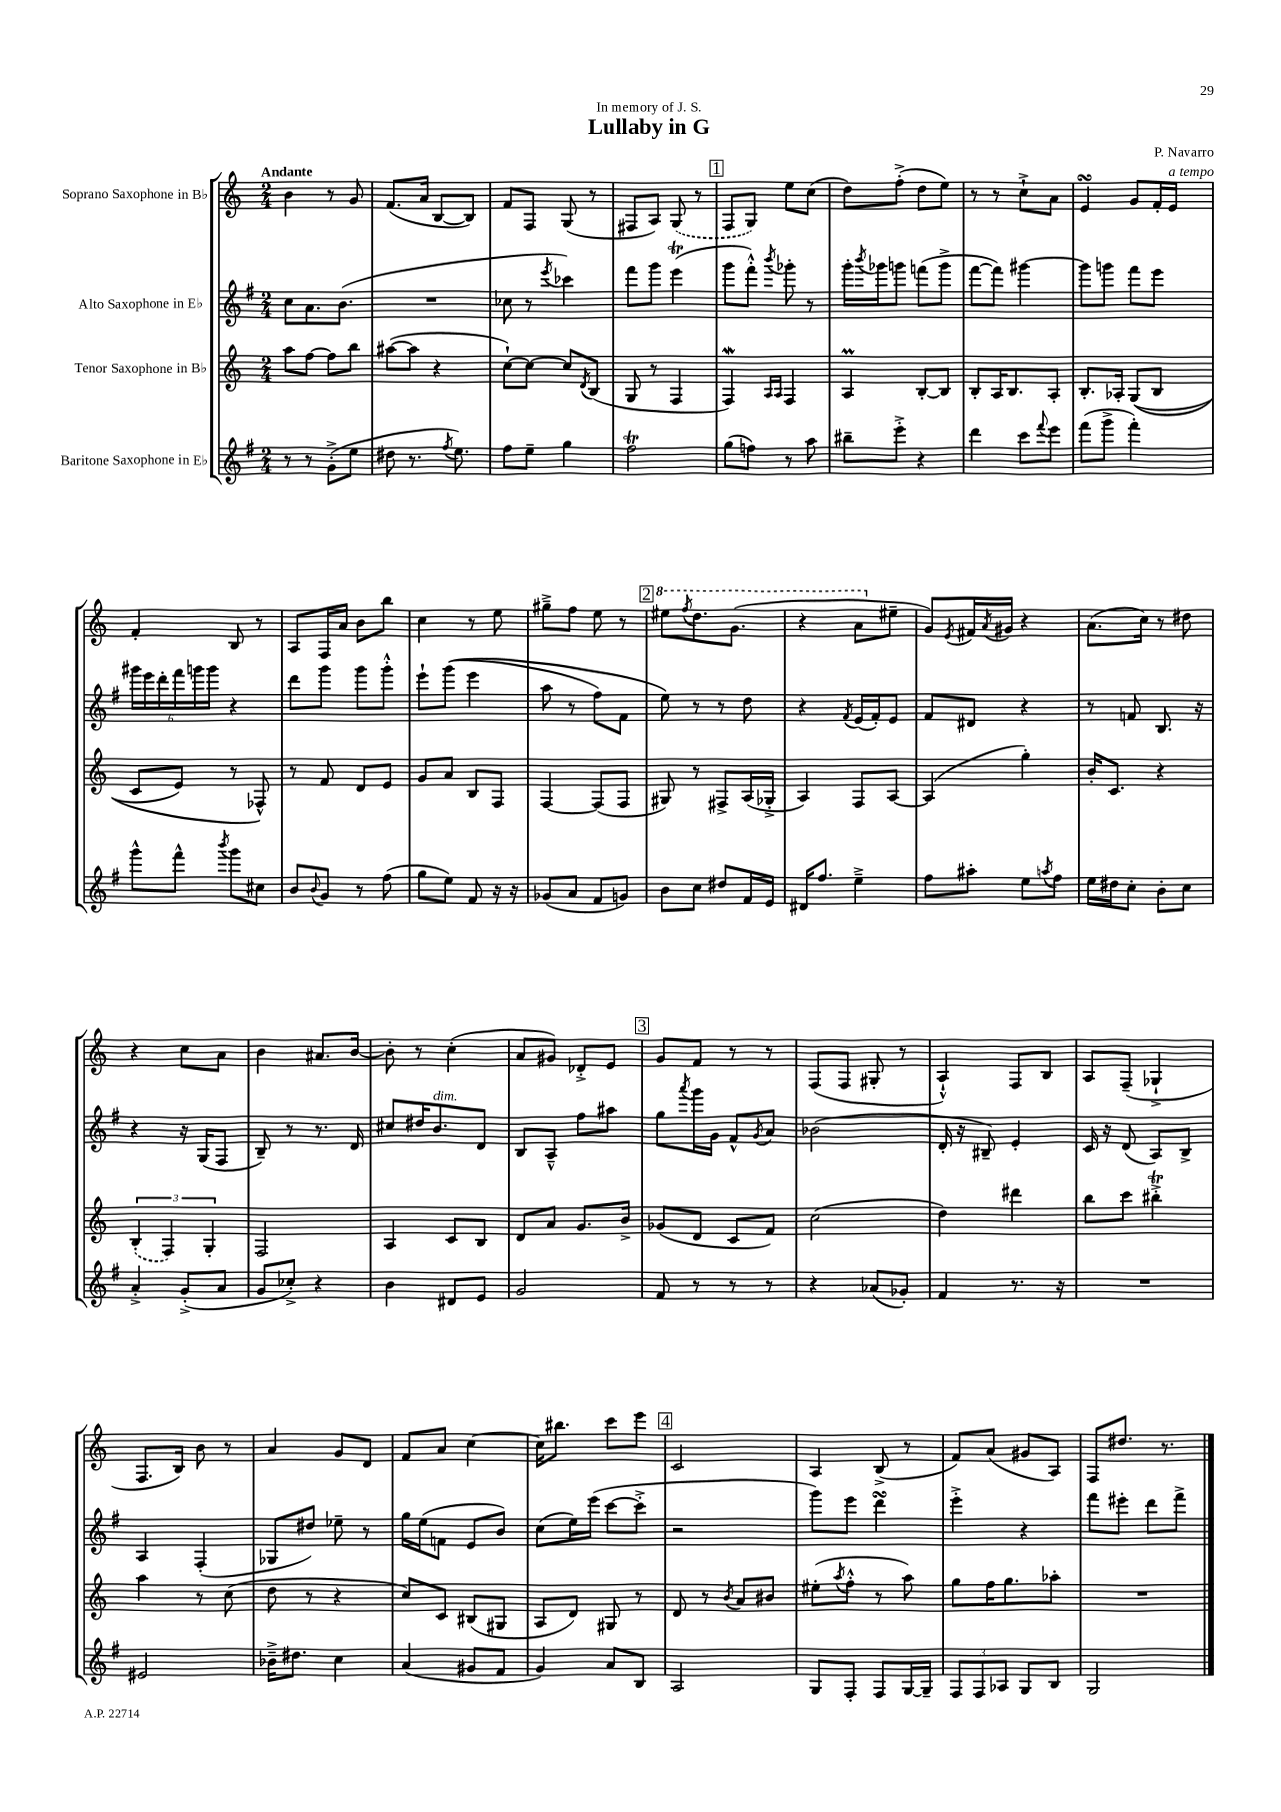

**kern	**kern	**kern	**kern
*part4	*part3	*part2	*part1
*staff4	*staff3	*staff2	*staff1
*I"Baritone Saxophone in E♭	*I"Tenor Saxophone in B♭	*I"Alto Saxophone in E♭	*I"Soprano Saxophone in B♭
*clefG2	*clefG2	*clefG2	*clefG2
*k[f#]	*k[]	*k[f#]	*k[]
*M2/4	*M2/4	*M2/4	*M2/4
=1	=1	=1	=1
!	!	!	!LO:TX:a:B:t=Andante
8r	8aa\L	8cc\L	4b\
8r	[8ff\J	8.a\	.
(8g'^\L	8ff\L]	.	8r
.	.	(8.b\J	.
8ee\J	8bb\J	.	8g/
=2	=2	=2	=2
8dd#X\	([8aa#X\L	2r	(8.f/L
8.r	8aa#\J]	.	.
.	.	.	16a/Jk
.	4r	.	[8B/L
8qff#/	.	.	.
8.ee\)	.	.	.
.	.	.	8B/J])
=3	=3	=3	=3
8ff#\L	[8cc`\L)	8cc-X\	8f/L
8ee~\J	8cc\J_	8r	8F/J
.	.	8qeee/	.
4gg\	8cc/L]	4ccc-X\)	(8G/
.	8qd/	.	.
.	(8B/J	.	8r
=4	=4	=4	=4
2ff#t\	8G/	8fff#\L	8F#X/L
.	8r	8ggg\J	8A/J)
.	4F/	(4eeeT\	(8G/
.	.	.	8r
!!LO:REH:place=s1:t=1
=5	=5	=5	=5
(8gg\L	4Fw/)	8ggg\L	8F/L
8ffn\J)	.	8fff#'^^\J)	8G/J)
.	16qqA/LL	.	.
.	16qqA/JJ	8qbbb/	.
8r	4F/	8ggg-X'\	8ee\L
8aa\	.	8r	(8cc\J
=6	=6	=6	=6
8bb#X~\L	4AM/	16ggg'\LL	8dd\L)
.	.	8qbbb/	.
.	.	16ggg-X\J	.
8eee'^\J	.	8gggn\J	(8ff'^\J
4r	[8B'/L	(8fffn\L	8dd\L
.	8B/J]	8ggg^\J	8ee\J)
=7	=7	=7	=7
4ddd\	8B'/L	[8fff#\L	8r
.	16A/K	8fff#\J])	8r
.	8.B/	.	.
8ccc\L	.	[4ggg#X\	8cc`^\L
8qqfff#/	.	.	.
8eee\J	8A'/J	.	8a\J
=8	=8	=8	=8
(8fff#\L	8.B'/L	8ggg#\L]	4esSsS/
8ggg^\J	.	8gggn\J	.
.	16A-X'/Jk	.	.
4fff#'\)	((8G/L	8fff#\L	8g/L
.	8B/J	8eee\J	16f'/L
!	!	!	!LO:TX:a:i:t=a tempo
.	.	.	16e/JJ
!!LO:LB:g=z
=9	=9	=9	=9
8ggg^^\L	8c/L	24ggg#X\LL	4f'/
.	.	24eee\	.
.	.	24ddd'\	.
8fff#^^\J	8e/J)	24fff#\	.
.	.	24gggn\	.
.	.	24ggg\JJ	.
8qbbb/	.	.	.
8ggg\L	8r	4r	8B/
8cc#X\J	8F-X^^/)	.	8r
=10	=10	=10	=10
8b/L	8r	8ddd\L	8A/L
8qqb/	.	.	.
8g/J	8f/	8ggg\J	16F/L
.	.	.	16a/JJ
8r	8d/L	8ggg\L	8b\L
(8ff#\	8e/J	8ggg'^^\J	8bb\J
=11	=11	=11	=11
8gg\L	8g/L	8eee`\L	4cc\
8ee\J)	8a/J	((8ggg\J	.
8f#/	8B/L	4eee\	8r
16r	8F/J	.	8ee\
16r	.	.	.
=12	=12	=12	=12
(8g-X/L	[4F/	8aa\	8gg#X~^\L
8a/J	.	8r	8ff\J
8f#/L	(8F/L]	8ff#\L)	8ee\
8gn/J)	8F/J	8f#\J	8r
!!LO:REH:place=s1:t=2
=13	=13	=13	=13
*	*	*	*8va
8b\L	8G#X/)	8ee\)	8eee#X\L
.	.	.	8qfff/
8cc\J	8r	8r	8.ddd\
8dd#X/L	8F#X^/L	8r	.
.	.	.	(8.gg\J
16f#/L	(16A/L	8dd\	.
16e/JJ	16G-X'^/JJ	.	.
=14	=14	=14	=14
16d#X/KL	4A/)	4r	4r
8.ff#/J	.	.	.
.	.	8qf#/	.
4ee~^\	8F/L	(16e/LL	8aa\L
.	.	16f#'/J)	.
*	*	*	*X8va
.	[8A/J	8e/J	8ee#X~\J
=15	=15	=15	=15
8ff#\L	(4A/]	8f#/L	8g/L)
.	.	.	8qe/
8aa#X'\J	.	8d#X/J	16f#X/L
.	.	.	8qa/
.	.	.	16g#X/JJ
8ee\L	4gg'\)	4r	4r
8qaan/	.	.	.
8ff#\J	.	.	.
=16	=16	=16	=16
16ee\LL	16b'/KL	8r	(8.a\L
16dd#X\J	8.c/J	.	.
8cc'\J	.	8fn/	.
.	.	.	16cc\Jk)
8b'\L	4r	8.B/	8r
8cc\J	.	.	8dd#X\
.	.	16r	.
!!LO:LB:g=z
=17	=17	=17	=17
4a'^/	(6B'/	4r	4r
.	6F/)	.	.
(8g'^/L	.	16r	8cc\L
.	.	(16G/KL	.
.	6G'/	.	.
8a/J	.	8F#/J	8a\J
=18	=18	=18	=18
8g/L	2F/	8B~/)	4b\
8cc-X'^/J)	.	8r	.
4r	.	8.r	8.a#X/L
.	.	16d/	[16b/Jk
=19	=19	=19	=19
4b\	4A/	8cc#X/L	8b'\]
.	.	16dd#X/K	8r
!	!	!LO:TX:a:i:t=dim.	!
.	.	8.b/	.
8d#X/L	8c/L	.	(4cc'\
8e/J	8B/J	8d/J	.
=20	=20	=20	=20
2g/	8d/L	8B/L	8a/L
.	8a/J	8A~^^/J	8g#X/J)
.	8.g/L	8ff#\L	8d-X'^/L
.	.	8aa#X\J	8e/J
.	16b^/Jk	.	.
!!LO:REH:place=s1:t=3
=21	=21	=21	=21
8f#/	(8g-X/L	8gg\L	8g/L
.	.	8qaaa/	.
8r	8d/J	16ggg\L	8f/J
.	.	16g\JJ	.
8r	8c/L	8f#^^/L	8r
.	.	8qg/	.
8r	8f/J)	8a/J	8r
=22	=22	=22	=22
4r	(2cc\	(2b-X\	(8F/L
.	.	.	8F/J
(8a-X/L	.	.	8G#X'/
8g-X'/J)	.	.	8r
=23	=23	=23	=23
4f#/	4dd\)	16d'/	4A`^^/)
.	.	16r	.
.	.	8B#X~/)	.
8.r	4ddd#X\	4e'/	8F/L
.	.	.	8B/J
16r	.	.	.
=24	=24	=24	=24
2r	8bb\L	16c/	8A/L
.	.	16r	.
.	8ccc\J	(8d/	(8F~/J
.	4bb#Xt'^\	8A/L)	4G-X`^/
.	.	8B^/J	.
!!LO:LB:g=z
=25	=25	=25	=25
2e#X/	4aa\	4A/	8.F/L
.	.	.	16B/Jk)
.	8r	(4F#'/	8b\
.	(8cc\	.	8r
=26	=26	=26	=26
16b-X~^\KL	8dd\	8G-X/L	4a/
8.dd#X\J	.	.	.
.	8r	8dd#X/J)	.
4cc\	4r	8ee-X~\	8g/L
.	.	8r	8d/J
=27	=27	=27	=27
(4a/	8cc/L)	16gg\LL	8f/L
.	.	(16ee\J	.
.	8c/J	8fn\J	8a/J
8g#X/L	(8B#X/L	8e/L	[4cc\
8f#/J	8G#X/J	8b/J)	.
=28	=28	=28	=28
4g/)	8A/L	(8cc\L	16cc\KL]
.	.	.	8.bb#X\J
.	8d/J)	16ee\L)	.
.	.	(16eee\JJ	.
8a/L	8G#X/	[8ccc\L	8ccc\L
8B/J	8r	8ccc'^\J]	8eee\J
!!LO:REH:place=s1:t=4
=29	=29	=29	=29
2A/	8d/	2r	2c/
.	8r	.	.
.	8qb/	.	.
.	8a/L	.	.
.	8b#X/J	.	.
=30	=30	=30	=30
8G/L	(8ee#X'\L	8ggg\L)	4A/
.	8qaa/	.	.
8F#'/J	8ff'^^\J	8eee\J	.
8F#/L	8r	4dddsSSS\	(8B^/
[16G/L	8aa\)	.	8r
16G~/JJ]	.	.	.
=31	=31	=31	=31
12F#/L	8gg\L	4eee'^\	8f/L)
12F#/	.	.	.
.	16ff\K	.	(8a/J
12A-X/J	.	.	.
.	8.gg\	.	.
8G/L	.	4r	8g#X/L
8B/J	8aa-X'\J	.	8A/J)
=32	=32	=32	=32
2G/	2r	8fff#\L	8F/L
.	.	8eee#X'\J	8.dd#X/J
.	.	8ddd\L	.
.	.	.	8.r
.	.	8fff#^\J	.
==	==	==	==
*-	*-	*-	*-
